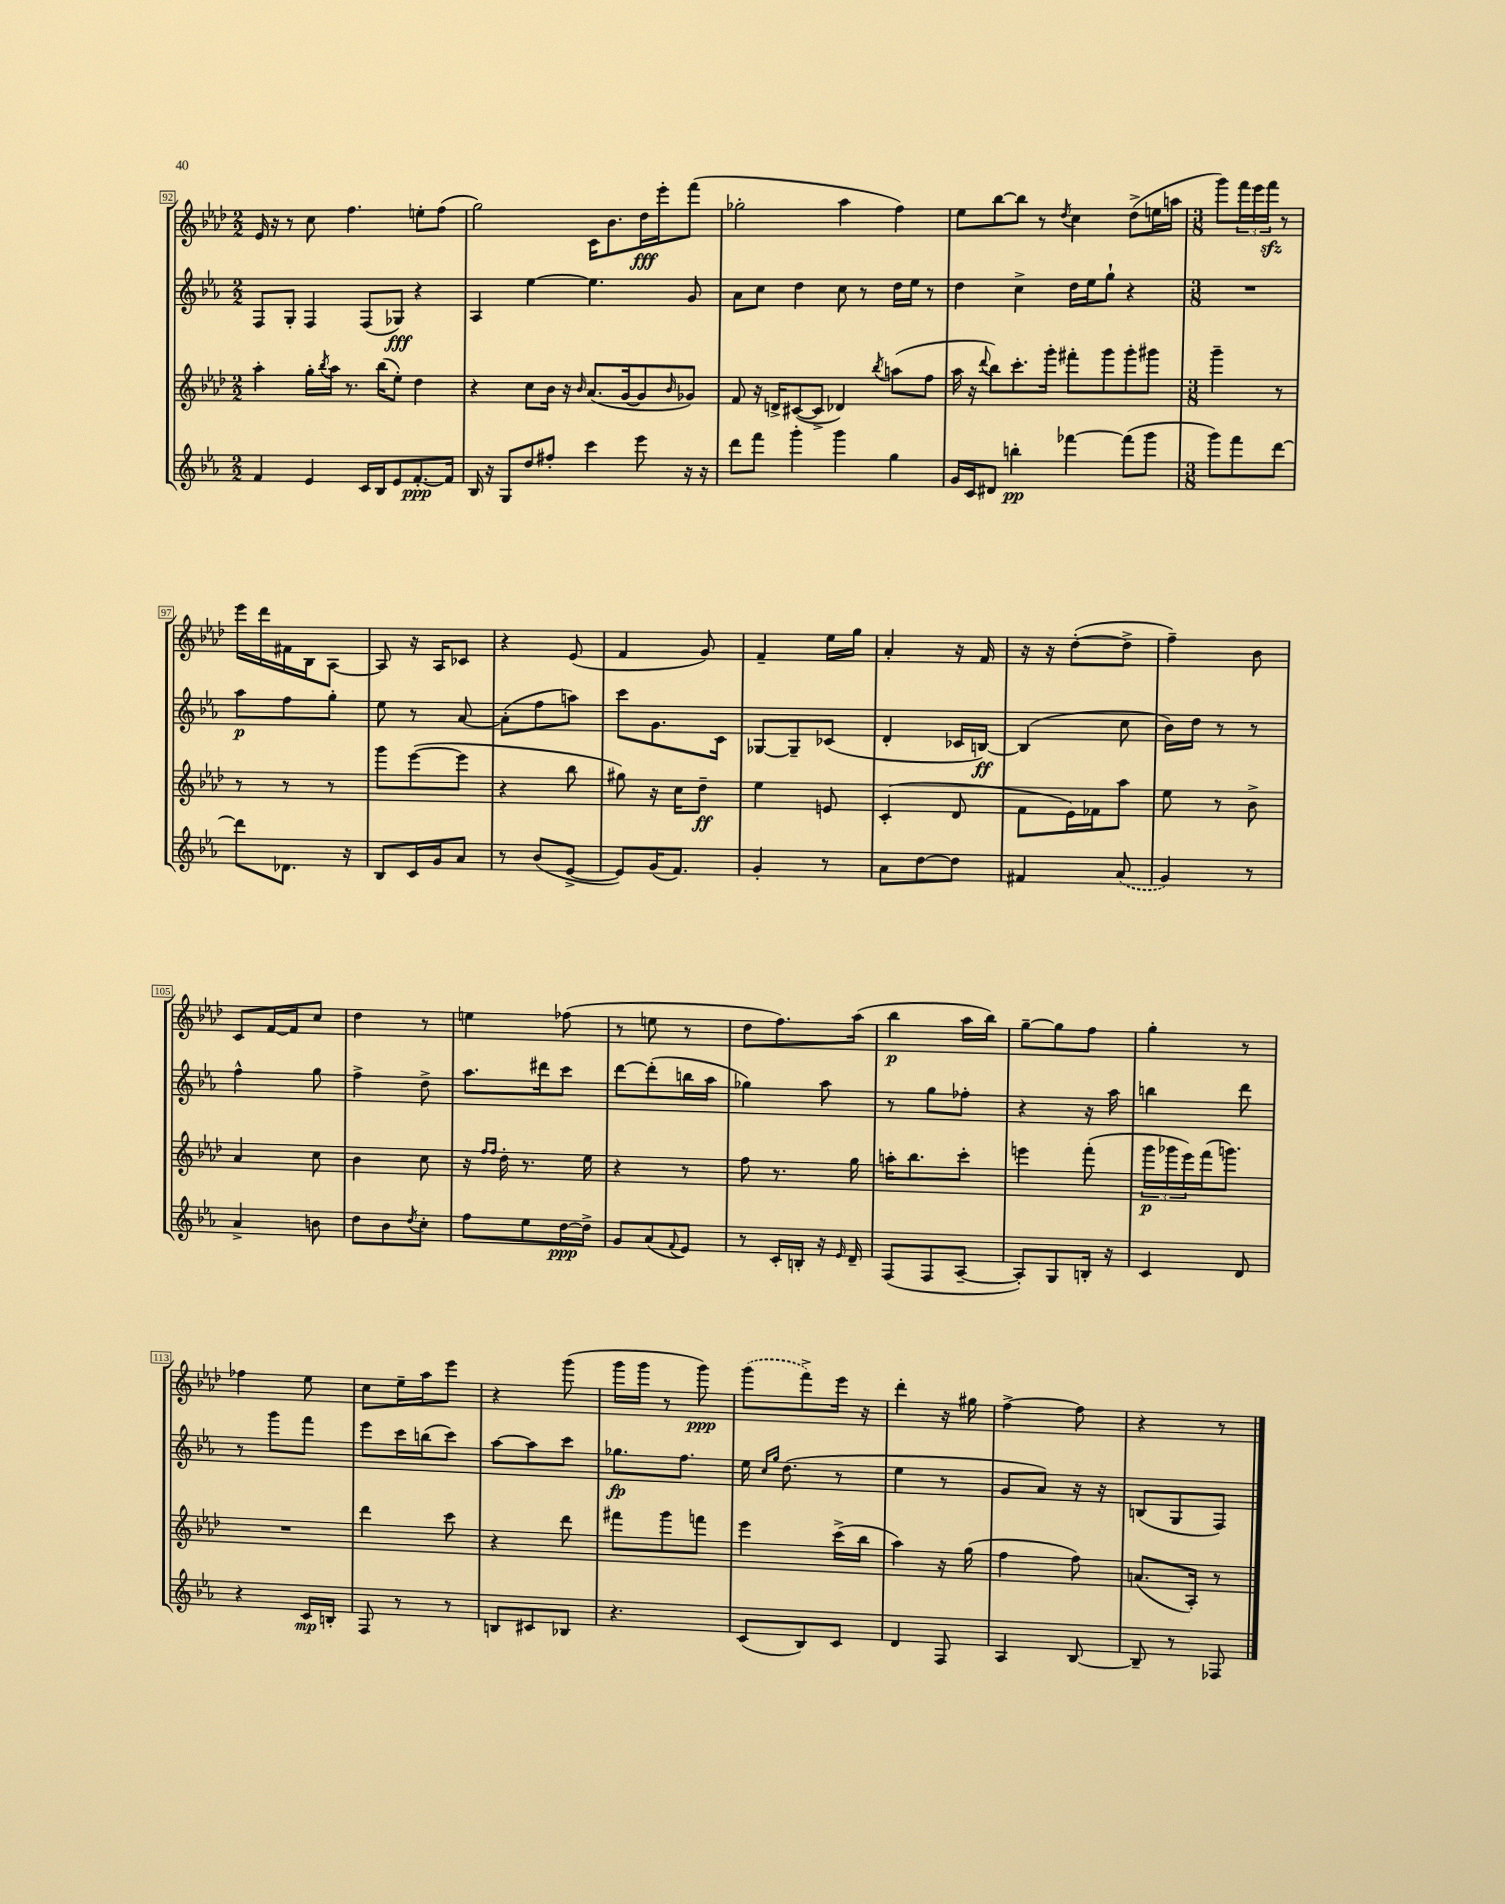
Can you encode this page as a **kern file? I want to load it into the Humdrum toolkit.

**kern	**dynam	**kern	**dynam	**kern	**dynam	**kern	**dynam
*part4	*part4	*part3	*part3	*part2	*part2	*part1	*part1
*staff4	*staff4	*staff3	*staff3	*staff2	*staff2	*staff1	*staff1
*clefG2	*	*clefG2	*	*clefG2	*	*clefG2	*
*k[b-e-a-]	*	*k[b-e-a-d-]	*	*k[b-e-a-]	*	*k[b-e-a-d-]	*
*M2/2	*	*M2/2	*	*M2/2	*	*M2/2	*
=92	=92	=92	=92	=92	=92	=92	=92
4f/	.	4aa-'\	.	8F/L	.	16e-/	.
.	.	.	.	.	.	16r	.
.	.	.	.	8G'/J	.	8r	.
4e-/	.	16gg'\LL	.	4F/	.	8cc\	.
.	.	8qbb-/	.	.	.	.	.
.	.	16aa-\JJ	.	.	.	.	.
.	.	8.r	.	.	.	4.ff\	.
16c/LL	.	.	.	(8F/L	.	.	.
16B-/J	.	(16bb-\KL	.	.	.	.	.
8e-/	.	8ee-'\J)	.	8G-X/J)	fff	.	.
[8.f'/	ppp	4dd-\	.	4r	.	8een'\L	.
.	.	.	.	.	.	(8ff\J	.
16f/Jk]	.	.	.	.	.	.	.
=93	=93	=93	=93	=93	=93	=93	=93
16B-/	.	4r	.	4A-/	.	2gg\)	.
16r	.	.	.	.	.	.	.
8G/L	.	.	.	.	.	.	.
8dd/	.	8cc\L	.	[4ee-\	.	.	.
8ff#X'/J	.	16b-\Jk	.	.	.	.	.
.	.	16r	.	.	.	.	.
.	.	16qqb-/	.	.	.	.	.
4ccc\	.	(8.a-/L	.	4.ee-\]	.	16c\KL	.
.	.	.	.	.	.	8.b-\	.
.	.	[16g/k	.	.	.	.	.
8eee-\	.	8g/]	.	.	.	16dd-\L	fff
.	.	.	.	.	.	16eee-'\J	.
.	.	16qqb-/	.	.	.	.	.
16r	.	8g-X/J)	.	8g/	.	(8fff\J	.
16r	.	.	.	.	.	.	.
=94	=94	=94	=94	=94	=94	=94	=94
8ddd\L	.	8f/	.	8a-\L	.	2gg-X'\	.
8fff\J	.	16r	.	8cc\J	.	.	.
.	.	16dn^/KL	.	.	.	.	.
4ggg'\	.	([8c#X/	.	4dd\	.	.	.
.	.	8c#^/J]	.	.	.	.	.
4ggg\	.	4d-X/)	.	8cc\	.	4aa-\	.
.	.	.	.	8r	.	.	.
.	.	8qbb-/	.	.	.	.	.
4gg\	.	(8aan\L	.	16dd\LL	.	4ff\)	.
.	.	.	.	16ee-\JJ	.	.	.
.	.	8ff\J	.	8r	.	.	.
=95	=95	=95	=95	=95	=95	=95	=95
16g/LL	.	16aa-\	.	4dd\	.	8ee-\L	.
16c/J	.	16r	.	.	.	.	.
.	.	8qqddd-/	.	.	.	.	.
8d#X/J	.	8bb-\L)	.	.	.	[8bb-\	.
4bbn'\	pp	8.ccc'\	.	4cc^\	.	8bb-\J]	.
.	.	.	.	.	.	8r	.
.	.	16ggg'\Jk	.	.	.	.	.
.	.	.	.	.	.	8qdd-/	.
[4fff-X\	.	8fff#X'\L	.	16dd\LL	.	4cc\	.
.	.	.	.	16ee-\J	.	.	.
.	.	8ggg\	.	8gg`\J	.	.	.
(8fff-\L]	.	8ggg'\	.	4r	.	(8dd-^\L	.
8ggg\J	.	8ggg#X\J	.	.	.	16een\L	.
.	.	.	.	.	.	16aan\JJ	.
=96	=96	=96	=96	=96	=96	=96	=96
*M3/8	*	*M3/8	*	*M3/8	*	*M3/8	*
8ggg\L)	.	4ggg~\	.	4.r	.	8ggg\L)	.
8fff\	.	.	.	.	.	24fff\L	.
.	.	.	.	.	.	24eee-\	.
.	.	.	.	.	.	24fffzz\JJ	.
[8ddd\J	.	8r	.	.	.	8r	.
!!LO:LB:g=z
=97	=97	=97	=97	=97	=97	=97	=97
8ddd\L]	.	8r	.	8aa-\L	p	16eee-\LL	.
.	.	.	.	.	.	16ddd-\	.
8.d-X\J	.	8r	.	8ff\	.	16f#X\	.
.	.	.	.	.	.	16B-\J	.
.	.	8r	.	8gg'\J	.	[8A-\J	.
16r	.	.	.	.	.	.	.
=98	=98	=98	=98	=98	=98	=98	=98
8B-/L	.	8ggg\L	.	8ee-\	.	8A-/]	.
16c/L	.	([8eee-\	.	8r	.	16r	.
16g/J	.	.	.	.	.	16A-/KL	.
8a-/J	.	8eee-\J]	.	[8a-/	.	8c-X/J	.
=99	=99	=99	=99	=99	=99	=99	=99
8r	.	4r	.	(8a-'\L]	.	4r	.
(8b-/L	.	.	.	8ff\	.	.	.
[8e-^/J	.	8bb-\	.	8aan\J)	.	(8e-/	.
=100	=100	=100	=100	=100	=100	=100	=100
8e-/L])	.	8gg#X\)	.	8ccc\L	.	4f/	.
(16g/K	.	16r	.	8.g\	.	.	.
8.f/J)	.	16cc\KL	.	.	.	.	.
.	.	8dd-~\J	ff	.	.	8g/)	.
.	.	.	.	16c\Jk	.	.	.
=101	=101	=101	=101	=101	=101	=101	=101
4g'/	.	4ee-\	.	[8G-X/L	.	4f~/	.
.	.	.	.	8G-~/]	.	.	.
8r	.	8en/	.	(8c-X/J	.	16ee-\LL	.
.	.	.	.	.	.	16gg\JJ	.
=102	=102	=102	=102	=102	=102	=102	=102
8a-\L	.	(4c'/	.	4d'/	.	4a-'/	.
[8dd\	.	.	.	.	.	.	.
8dd\J]	.	8d-/	.	16c-X/LL	.	16r	.
.	.	.	.	[16Bn/JJ)	ff	16f/	.
=103	=103	=103	=103	=103	=103	=103	=103
4f#X/	.	8f\L	.	(4B/]	.	16r	.
.	.	.	.	.	.	16r	.
.	.	16e-\L)	.	.	.	([8dd-'\L	.
.	.	16f-X\J	.	.	.	.	.
(8a-/	.	8aa-\J	.	8cc\	.	8dd-^\J]	.
=104	=104	=104	=104	=104	=104	=104	=104
4g/)	.	8ee-\	.	16b-\LL)	.	4ff~\)	.
.	.	.	.	16dd\JJ	.	.	.
.	.	8r	.	8r	.	.	.
8r	.	8b-^\	.	8r	.	8b-\	.
!!LO:LB:g=z
=105	=105	=105	=105	=105	=105	=105	=105
4a-^/	.	4a-/	.	4ff^^\	.	8c/L	.
.	.	.	.	.	.	[16f/L	.
.	.	.	.	.	.	16f/J]	.
8bn\	.	8cc\	.	8gg\	.	8cc/J	.
=106	=106	=106	=106	=106	=106	=106	=106
8dd\L	.	4b-\	.	4ff^\	.	4dd-\	.
8b-\	.	.	.	.	.	.	.
8qdd/	.	.	.	.	.	.	.
8cc'\J	.	8cc\	.	8dd^\	.	8r	.
=107	=107	=107	=107	=107	=107	=107	=107
8ff\L	.	16r	.	8.aa-\L	.	4een\	.
.	.	16qqff/LL	.	.	.	.	.
.	.	16qqff/JJ	.	.	.	.	.
.	.	16dd-'\	.	.	.	.	.
8ee-\	.	8.r	.	.	.	.	.
.	.	.	.	16ddd#X\k	.	.	.
[16dd\L	ppp	.	.	8ccc\J	.	(8ff-X\	.
16dd^\JJ]	.	16ee-\	.	.	.	.	.
=108	=108	=108	=108	=108	=108	=108	=108
8g/L	.	4r	.	[8ddd\L	.	8r	.
(8a-/	.	.	.	(8ddd'\]	.	8een\	.
8qqf/	.	.	.	.	.	.	.
8e-/J)	.	8r	.	16bbn\L	.	8r	.
.	.	.	.	16aa-\JJ	.	.	.
=109	=109	=109	=109	=109	=109	=109	=109
8r	.	8ff\	.	4gg-X\)	.	8dd-\L	.
16c'/LL	.	8.r	.	.	.	8.ff\)	.
16Bn'/JJ	.	.	.	.	.	.	.
16r	.	.	.	8aa-\	.	.	.
16qqe-/	.	.	.	.	.	.	.
16d~/	.	16gg\	.	.	.	(16aa-\Jk	.
=110	=110	=110	=110	=110	=110	=110	=110
(8F/L	.	16aan'\KL	.	8r	.	4bb-\	p
.	.	8.bb-\	.	.	.	.	.
8F/	.	.	.	8gg\L	.	.	.
[8A-~/J	.	8ccc'\J	.	8ff-X'\J	.	16aa-\LL	.
.	.	.	.	.	.	16bb-\JJ)	.
=111	=111	=111	=111	=111	=111	=111	=111
8A-'/L])	.	4eeen\	.	4r	.	[8gg~\L	.
8G/	.	.	.	.	.	8gg\]	.
16Bn'/Jk	.	(8fff'\	.	16r	.	8ff\J	.
16r	.	.	.	16aa-\	.	.	.
=112	=112	=112	=112	=112	=112	=112	=112
4c/	.	24ggg\LL	p	4bbn\	.	4gg'\	.
.	.	24ggg-X\	.	.	.	.	.
.	.	24eee-\)	.	.	.	.	.
.	.	(16fff\J	.	.	.	.	.
.	.	8.gggn\J)	.	.	.	.	.
8d/	.	.	.	8ddd\	.	8r	.
!!LO:LB:g=z
=113	=113	=113	=113	=113	=113	=113	=113
4r	.	4.r	.	8r	.	4ff-X\	.
.	.	.	.	8ggg\L	.	.	.
16c/LL	mp	.	.	8fff\J	.	8ee-\	.
16Bn'/JJ	.	.	.	.	.	.	.
=114	=114	=114	=114	=114	=114	=114	=114
8F/	.	4ddd-\	.	8eee-\L	.	8cc\L	.
8r	.	.	.	16ccc\L	.	16ee-~\L	.
.	.	.	.	(16bbn\J	.	16aa-\J	.
8r	.	8ccc\	.	8ccc\J)	.	8eee-\J	.
=115	=115	=115	=115	=115	=115	=115	=115
8Bn/L	.	4r	.	[8aa-\L	.	4r	.
8c#X/	.	.	.	8aa-\]	.	.	.
8B-X/J	.	8ddd-\	.	8ccc\J	.	(8ggg\	.
=116	=116	=116	=116	=116	=116	=116	=116
4.r	.	8fff#X\L	.	8.gg-X\L	fp	16ggg\LL	.
.	.	.	.	.	.	16ggg\JJ	.
.	.	8ggg\	.	.	.	8r	.
.	.	.	.	8.ff\J	.	.	.
.	.	8fffn\J	.	.	.	8ggg\)	ppp
=117	=117	=117	=117	=117	=117	=117	=117
(8c/L	.	4eee-\	.	16ee-\	.	(8ggg\L	.
.	.	.	.	16qqcc/LL	.	.	.
.	.	.	.	16qqgg/JJ	.	.	.
.	.	.	.	(8.dd\	.	.	.
8B-/)	.	.	.	.	.	8fff^\)	.
8c/J	.	(16ccc^\LL	.	8r	.	16eee-\Jk	.
.	.	16bb-\JJ	.	.	.	16r	.
=118	=118	=118	=118	=118	=118	=118	=118
4d/	.	4aa-\)	.	4ee-\	.	4ddd-'\	.
8F/	.	16r	.	8r	.	16r	.
.	.	(16gg\	.	.	.	16gg#X\	.
=119	=119	=119	=119	=119	=119	=119	=119
4A-/	.	4ff\	.	8g/L	.	[4ff^\	.
.	.	.	.	8a-/J)	.	.	.
[8B-/	.	8ff\)	.	16r	.	8ff\]	.
.	.	.	.	16r	.	.	.
=120	=120	=120	=120	=120	=120	=120	=120
8B-~/]	.	(8.an/L	.	(8Bn/L	.	4r	.
8r	.	.	.	8G/	.	.	.
.	.	16A-'/Jk)	.	.	.	.	.
8F-X/	.	8r	.	8F/J)	.	8r	.
==	==	==	==	==	==	==	==
*-	*-	*-	*-	*-	*-	*-	*-
